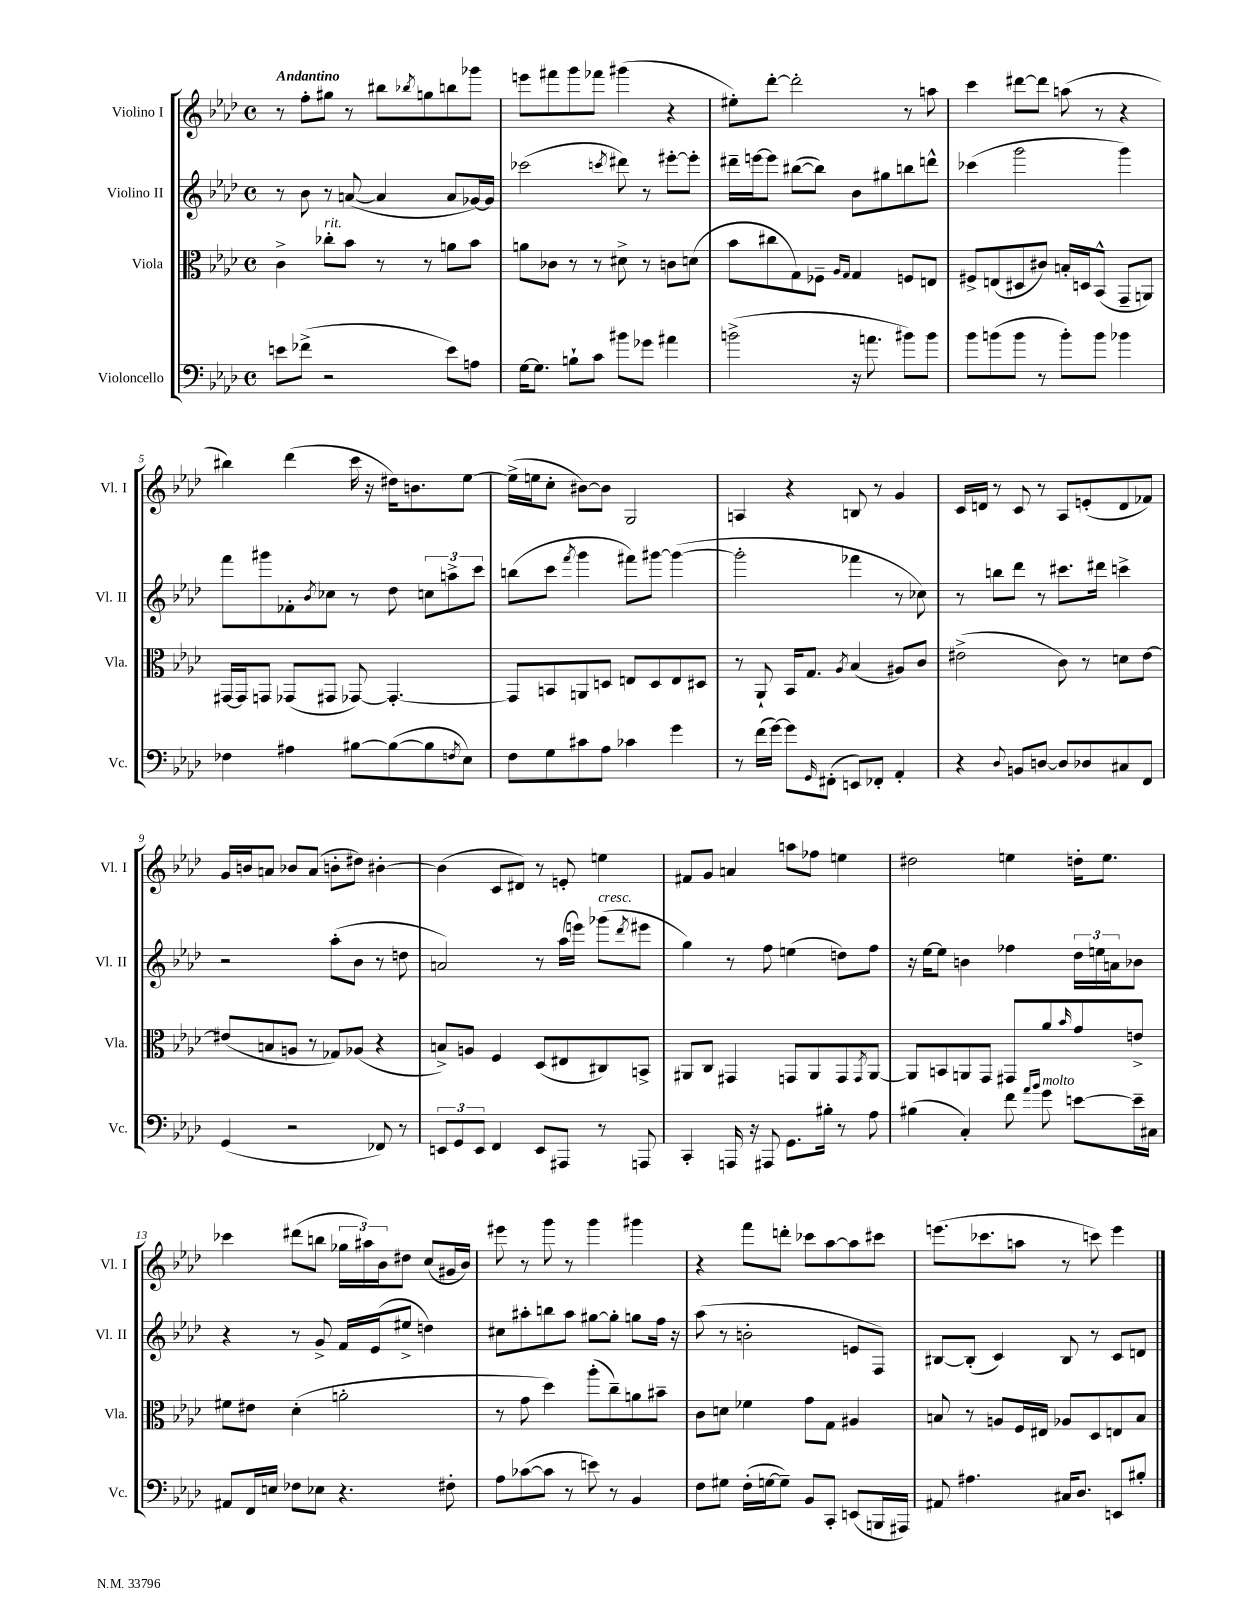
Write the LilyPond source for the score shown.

<<
\new StaffGroup <<
\new Staff = "s0" \with { instrumentName = "Violino I" shortInstrumentName = "Vl. I" } {
    \clef treble \key aes \major \defaultTimeSignature \time 4/4 \tempo "Andantino"
    r8 f''8-. gis''8 r8 bis''8 \acciaccatura { bes''8 } g''8 b''8 ges'''8 |
    e'''8 fis'''8 g'''8 fes'''8 gis'''4( r4 |
    eis''8-.) des'''8~-. des'''2-. r8 a''8 |
    c'''4 dis'''8~ dis'''8 a''8( r8 r4 |
    bis''4) des'''4( c'''16 r16 dis''16) b'8. ees''8~ |
    ees''16->( e''16 c''8-. bis'8~) bis'8 g2 |
    a4 r4 b8 r8 g'4 |
    c'16 d'16 r8 c'8 r8 aes8 e'8-.( d'8 fes'8) |
    g'16 b'16 a'8 bes'8 a'8( b'8-. dis''8) bis'4~-. |
    bis'4( c'8 dis'8) r8 e'8-. e''4 |
    fis'8 g'8 a'4 a''8 fes''8 e''4 |
    dis''2 e''4 d''16-. e''8. |
    ces'''4 dis'''8( b''8 \tuplet 3/2 { ges''16 ais''16) bes'16 } dis''8 c''8( gis'16 bes'16) |
    eis'''8 r8 g'''8 r8 g'''4 gis'''4 |
    r4 f'''8 d'''8-. ces'''8 aes''8~ aes''8 cis'''8 |
    e'''8.( ces'''8. a''8 r8 c'''8) e'''4 \bar "|." |
}
\new Staff = "s1" \with { instrumentName = "Violino II" shortInstrumentName = "Vl. II" } {
    \clef treble \key aes \major \defaultTimeSignature \time 4/4
    r8 bes'8 r8 a'8~( a'4 a'8 ges'16~) ges'16 |
    ces'''2( \acciaccatura { c'''8 } dis'''8) r8 eis'''8~-. eis'''8-. |
    dis'''16-- e'''16~ e'''8 bis''8~( bis''8) bes'8 gis''8 b''8 d'''8-^ |
    ces'''4( g'''2 g'''4) |
    f'''8 gis'''8 fes'8-. \acciaccatura { bes'8 } ces''8 r8 des''8 \tuplet 3/2 { c''8 a''8-> c'''8 } |
    b''8( c'''8 \acciaccatura { f'''8 } g'''4 fis'''8) gis'''8~ gis'''4~( |
    gis'''2-. fes'''4 r8 ces''8) |
    r8 b''8 des'''8 r8 cis'''8. dis'''16 c'''4-> |
    r2 aes''8-.( bes'8 r8 d''8 |
    a'2) r8 aes''16( e'''16) ges'''8^\markup { \italic "cresc." }( \acciaccatura { des'''8 } eis'''8 |
    g''4) r8 f''8 e''4( d''8) f''8 |
    r16 ees''16~ ees''8 b'4 fes''4 \tuplet 3/2 { des''16 e''16 a'16 } bes'8 |
    r4 r8 g'8-> f'16 ees'16( eis''8-> d''4) |
    cis''8 ais''8-. b''8 ais''8 gis''8~ gis''8-. g''8 f''16 r16 |
    aes''8( r8 b'2-. e'8 f8) |
    bis8~ bis8-.( c'4) bis8 r8 c'8 d'8 \bar "|." |
}
\new Staff = "s2" \with { instrumentName = "Viola" shortInstrumentName = "Vla." } {
    \clef alto \key aes \major \defaultTimeSignature \time 4/4
    c'4-> ces''8-.^\markup { \italic "rit." } bes'8 r8 r8 a'8 bes'8 |
    a'8 ces'8 r8 r8 dis'8-> r8 c'8 d'8( |
    bes'8 cis''8 g8) fes8-- \grace { aes16 g16 } g4 f8 e8 |
    fis8-> e8( dis8 cis'8) b16-. d16 bes,8-^( g,8-- a,8) |
    gis,16~ gis,16 g,8 ges,8( gis,8 ges,8~) ges,4.~-. |
    ges,8 b,8 a,8 d8 e8 d8 e8 dis8 |
    r8 aes,8-! bes,16 g8. \acciaccatura { aes8 } bes4( ais8) c'8 |
    eis'2->( c'8) r8 d'8 eis'8~ |
    eis'8( b8 a8 r8 ges8) aes8( r4 |
    b8->) a8 f4 des8( eis8 cis8) b,8-> |
    ais,8 c8 gis,4 g,8 ais,8 g,8 \acciaccatura { g,8 } ais,8~ |
    ais,8 b,8 a,8 g,8 gis,8 aes'8 \grace { bes'16 } g'8 e'8-> |
    fis'8 eis'8 des'4-.( a'2-. |
    r8 g'8 des''4) aes''8-.( c''8--) a'8 bis'8-- |
    c'8 d'8 fes'4 g'8 g8 ais4 |
    b8 r8 a8 f16 eis16 aes8 des8 e8 b8 \bar "|." |
}
\new Staff = "s3" \with { instrumentName = "Violoncello" shortInstrumentName = "Vc." } {
    \clef bass \key aes \major \defaultTimeSignature \time 4/4
    e'8 fes'8->( r2 e'8) a8 |
    g16~ g8. b8-! c'8 bis'8 ges'8 ais'4 |
    b'2->( r16 a'8. bis'8) bis'8 |
    bes'8 b'8( b'8 r8 b'8-.) b'8 bes'4 |
    fes4 ais4 bis8~ bis8~( bis8 \acciaccatura { f8 } ees8) |
    f8 g8 cis'8 aes8 ces'4 g'4 |
    r8 f'16( g'16~) g'8 \grace { g,16 } fis,8-.( e,8) fes,8-. aes,4-. |
    r4 \appoggiatura { des8 } b,8 d8~ d8 des8 cis8 f,8 |
    g,4( r2 fes,8) r8 |
    \tuplet 3/2 { e,8 g,8 e,8 } f,4 e,8 ais,,8 r8 a,,8 |
    c,4-. a,,16 r16 ais,,8 g,8. bis16-. r8 aes8 |
    bis4( c4-.) f'8 \grace { aes'16 bes'16 } g'8^\markup { \italic "molto" } e'8~ e'16-- cis16 |
    ais,8 f,16 e16 fes8 ees8 r4. fis8-. |
    aes8 ces'8~( ces'8 r8 e'8) r8 bes,4 |
    f8 gis8 f16-.( g16~ g8--) bes,8 c,8-. e,8( b,,16 ais,,16) |
    ais,8 ais4. cis16 des8. e,8 bis8-. \bar "|." |
}
>>
>>
